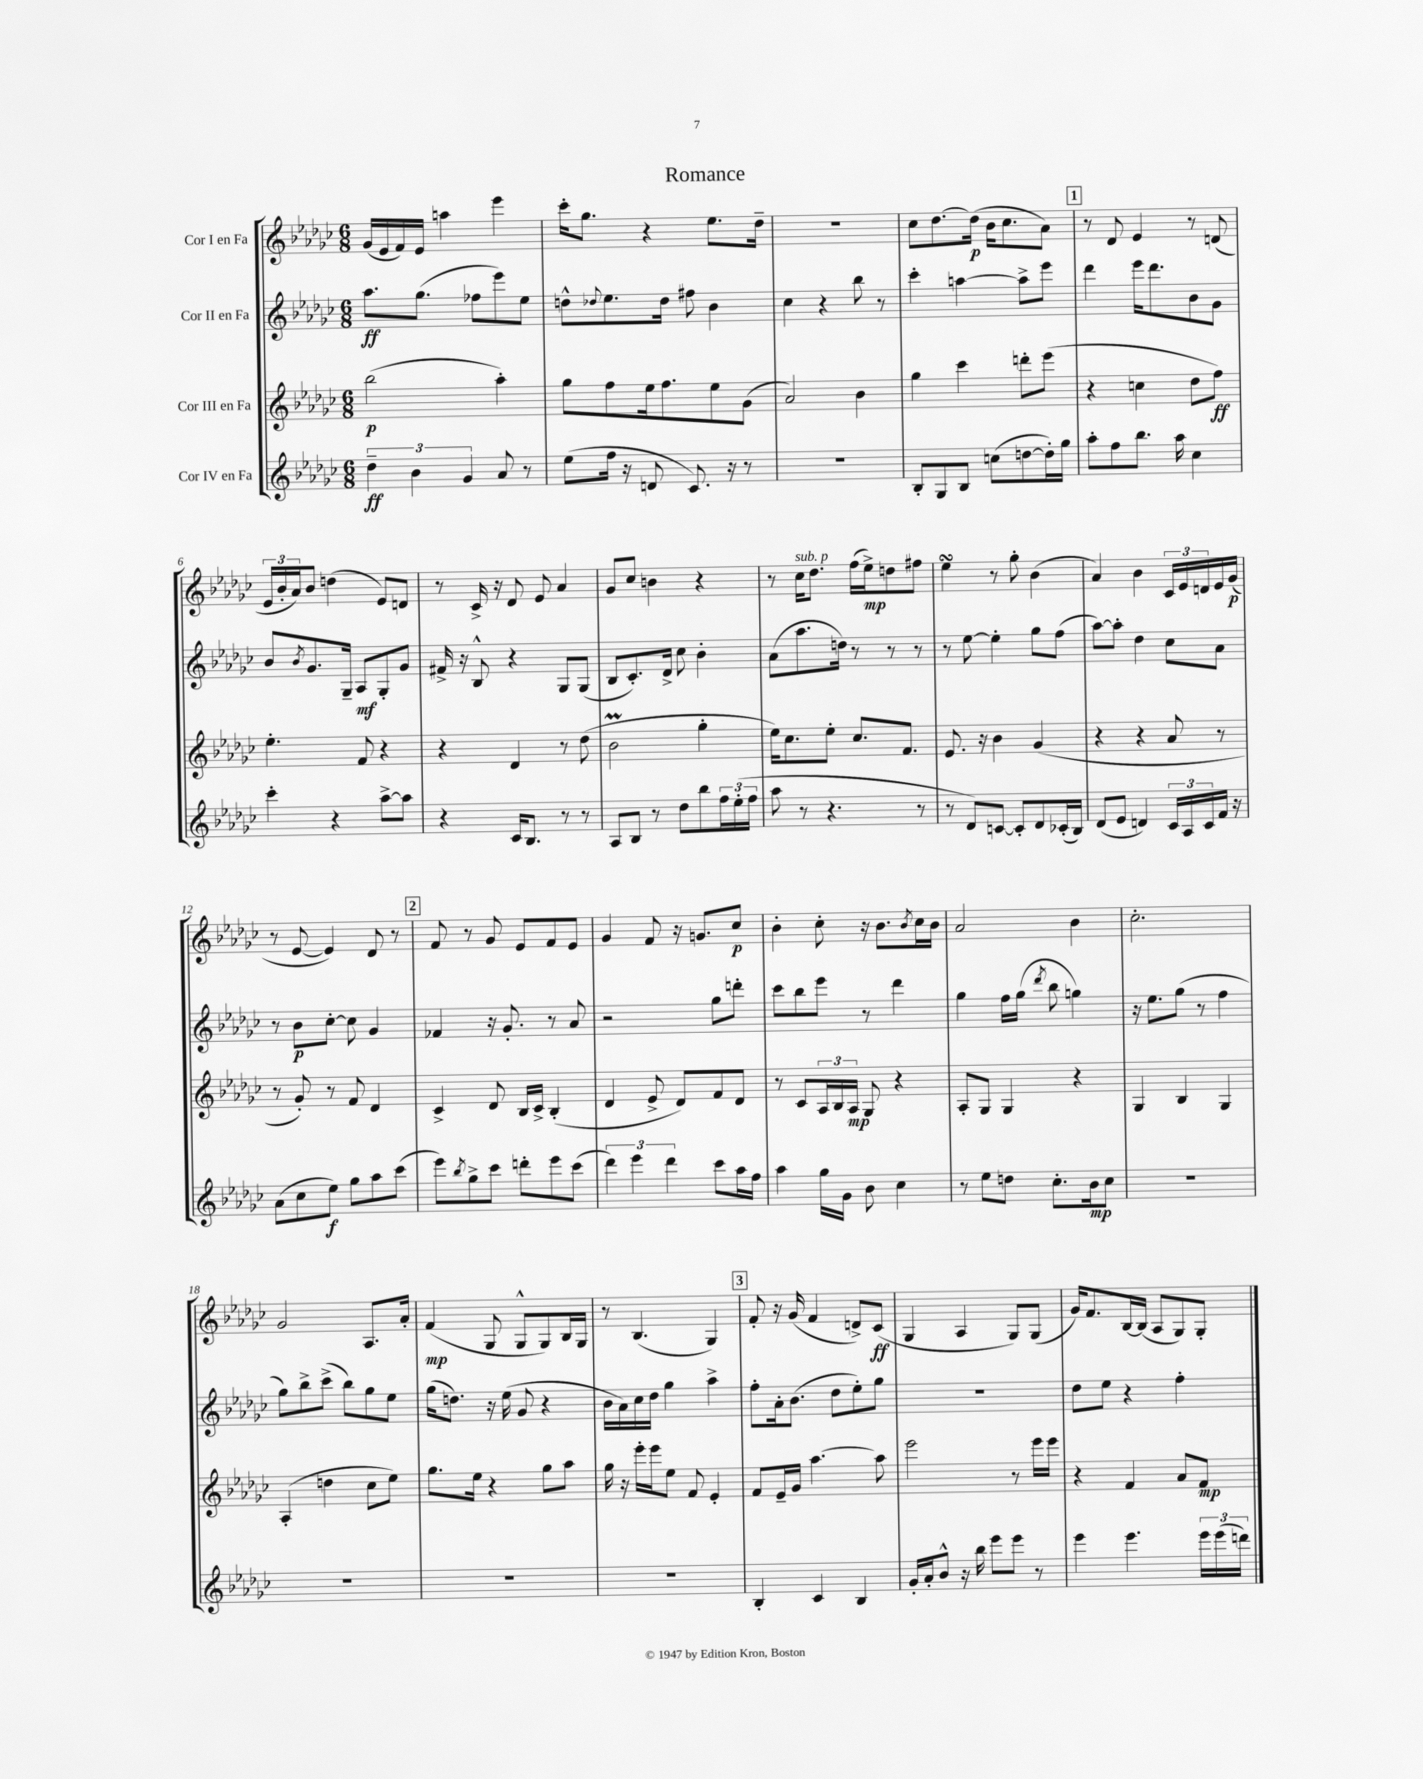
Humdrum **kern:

**kern	**dynam	**kern	**dynam	**kern	**dynam	**kern	**dynam
*part4	*part4	*part3	*part3	*part2	*part2	*part1	*part1
*staff4	*staff4	*staff3	*staff3	*staff2	*staff2	*staff1	*staff1
*I"Cor IV en Fa	*	*I"Cor III en Fa	*	*I"Cor II en Fa	*	*I"Cor I en Fa	*
*clefG2	*	*clefG2	*	*clefG2	*	*clefG2	*
*k[b-e-a-d-g-c-]	*	*k[b-e-a-d-g-c-]	*	*k[b-e-a-d-g-c-]	*	*k[b-e-a-d-g-c-]	*
*M6/8	*	*M6/8	*	*M6/8	*	*M6/8	*
=1	=1	=1	=1	=1	=1	=1	=1
6dd-~\	ff	(2bb-\	p	8.aa-\L	ff	(16g-/LL	.
.	.	.	.	.	.	16e-/	.
.	.	.	.	.	.	16f/)	.
6b-\	.	.	.	.	.	.	.
.	.	.	.	(8.gg-\J	.	16e-/JJ	.
.	.	.	.	.	.	4aan\	.
6g-/	.	.	.	.	.	.	.
.	.	.	.	8ff-X\L	.	.	.
8a-/	.	4aa-'\)	.	8eee-\)	.	4eee-\	.
8r	.	.	.	8ee-\J	.	.	.
=2	=2	=2	=2	=2	=2	=2	=2
(8ee-\L	.	8gg-\L	.	8ddn^^\L	.	16ccc-'\KL	.
.	.	.	.	.	.	8.gg-\J	.
.	.	.	.	8qqdd-X/	.	.	.
16ff\Jk	.	8ff\	.	8.ee-\	.	.	.
16r	.	.	.	.	.	.	.
8dn/	.	16ee-\k	.	.	.	4r	.
.	.	8.ff\	.	16dd-\Jk	.	.	.
8.c-/)	.	.	.	8ff#X\	.	.	.
.	.	8ee-\	.	4b-\	.	8.ee-\L	.
16r	.	.	.	.	.	.	.
8r	.	(8g-\J	.	.	.	.	.
.	.	.	.	.	.	16dd-~\Jk	.
=3	=3	=3	=3	=3	=3	=3	=3
2.r	.	2a-/)	.	4cc-\	.	2.r	.
.	.	.	.	4r	.	.	.
.	.	4b-\	.	8bb-\	.	.	.
.	.	.	.	8r	.	.	.
=4	=4	=4	=4	=4	=4	=4	=4
8B-'/L	.	4gg-\	.	4ccc-'\	.	8cc-\L	.
8G-/	.	.	.	.	.	[8.dd-\	.
8B-/J	.	4ccc-\	.	[4aan\	.	.	.
.	.	.	.	.	.	(16dd-\Jk]	p
(8ccn\L	.	.	.	.	.	16b-\KL	.
.	.	.	.	.	.	8.cc-\	.
[8ddn\	.	8dddn'\L	.	8aa^\L]	.	.	.
16dd'\L])	.	(8eee-\J	.	8eee-\J	.	8a-\J)	.
16gg-\JJ	.	.	.	.	.	.	.
!!LO:REH:place=s1:t=1
=5	=5	=5	=5	=5	=5	=5	=5
8aa-'\L	.	4r	.	4ddd-\	.	8r	.
8ff\	.	.	.	.	.	8d-/	.
8.bb-\J	.	4ccn\	.	16eee-\KL	.	4e-/	.
.	.	.	.	8.ddd-\	.	.	.
16aa-\	.	.	.	.	.	.	.
4cc-\	.	8dd-\L	.	8b-\	.	8r	.
.	.	8ff\J)	ff	8g-\J	.	(8dn/	.
!!LO:LB:g=z
=6	=6	=6	=6	=6	=6	=6	=6
4ccc-'\	.	4.ee-'\	.	8b-/L	.	24e-/LL	.
.	.	.	.	.	.	24b-'/	.
.	.	.	.	.	.	24a-/J)	.
.	.	.	.	8qb-/	.	.	.
.	.	.	.	8.g-/	.	8b-/J	.
4r	.	.	.	.	.	(4ddn\	.
.	.	.	.	16G-~/Jk	.	.	.
.	.	8f/	.	8A-/L	mf	.	.
[8aa-^\L	.	4r	.	8G-'/	.	8e-/L)	.
8aa-\J]	.	.	.	8g-/J	.	8dn/J	.
=7	=7	=7	=7	=7	=7	=7	=7
4r	.	4r	.	16f#X^/	.	8r	.
.	.	.	.	16r	.	.	.
.	.	.	.	8B-^^/	.	16c-^/	.
.	.	.	.	.	.	16r	.
16c-/KL	.	4d-/	.	4r	.	8d-/	.
8.B-/J	.	.	.	.	.	.	.
.	.	.	.	.	.	8e-/	.
8r	.	8r	.	8G-/L	.	4a-/	.
8r	.	(8dd-\	.	(8G-/J	.	.	.
=8	=8	=8	=8	=8	=8	=8	=8
8A-/L	.	2b-m\	.	8B-/L	.	8g-/L	.
8B-/J	.	.	.	8.c-'/)	.	8cc-/J	.
8r	.	.	.	.	.	4bn\	.
.	.	.	.	16d-^/Jk	.	.	.
8dd-\L	.	.	.	8cc-\	.	.	.
8bb-\	.	4gg-'\	.	4b-'\	.	4r	.
24ff\L	.	.	.	.	.	.	.
(24ee-'\	.	.	.	.	.	.	.
24ff\JJ	.	.	.	.	.	.	.
=9	=9	=9	=9	=9	=9	=9	=9
8aa-\	.	16ee-\KL)	.	(8a-\L	.	8r	.
.	.	8.cc-\	.	.	.	.	.
!	!	!	!	!	!	!LO:TX:a:i:t=sub. p	!
8r	.	.	.	8.aa-\	.	16cc-\KL	.
.	.	.	.	.	.	8.dd-\J	.
4.r	.	8ee-'\J	.	.	.	.	.
.	.	.	.	16ddn\Jk)	.	.	.
.	.	8.cc-/L	.	8r	.	(16ff\LL	.
.	.	.	.	.	.	16ee-^\J)	mp
.	.	.	.	8r	.	8ddn\	.
.	.	8.f/J	.	.	.	.	.
8r	.	.	.	8r	.	8ff#X\J	.
=10	=10	=10	=10	=10	=10	=10	=10
8r	.	8.e-/	.	8r	.	4ee-sSSS\	.
8d-/L)	.	.	.	[8ee-\	.	.	.
.	.	16r	.	.	.	.	.
[8cn/J	.	4b-\	.	4ee-'\]	.	8r	.
8c'/L]	.	.	.	.	.	8gg-'\	.
8d-/	.	(4g-/	.	8gg-\L	.	(4b-\	.
(16c-X'/L	.	.	.	(8ff\J	.	.	.
16B-/JJ)	.	.	.	.	.	.	.
=11	=11	=11	=11	=11	=11	=11	=11
(8d-/L	.	4r	.	[8aa-\L)	.	4a-/)	.
8e-/J	.	.	.	8aa-'\J]	.	.	.
4dn/)	.	4r	.	4dd-\	.	4b-\	.
24c-/LL	.	8a-/	.	8cc-\L	.	24c-/LL	.
24A-/	.	.	.	.	.	24e-/	.
24c-/	.	.	.	.	.	24dn/	.
16f/JJ	.	8r	.	8a-\J	.	16e-/	.
16r	.	.	.	.	.	(16g-/JJ	p
!!LO:LB:g=z
=12	=12	=12	=12	=12	=12	=12	=12
(8a-\L	.	8r	.	8r	.	8r	.
8cc-\	.	8g-'/)	.	8b-\L	p	[8e-/	.
8ee-\J)	f	8r	.	[8cc-'\J	.	4e-/])	.
8gg-\L	.	8f/	.	8cc-\]	.	.	.
8aa-\	.	4d-/	.	4g-/	.	8d-/	.
(8ccc-\J	.	.	.	.	.	8r	.
!!LO:REH:place=s1:t=2
=13	=13	=13	=13	=13	=13	=13	=13
8eee-\L)	.	4c-^/	.	4f-X/	.	8f/	.
8qbb-/	.	.	.	.	.	.	.
8gg-^\	.	.	.	.	.	8r	.
8ccc-\J	.	8d-/	.	16r	.	8g-/	.
.	.	.	.	8.g-'/	.	.	.
8dddn'\L	.	16B-/LL	.	.	.	8e-/L	.
.	.	16c-^/JJ	.	.	.	.	.
8eee-\	.	(4B-'/	.	8r	.	8f/	.
(8ccc-\J	.	.	.	8a-/	.	8e-/J	.
=14	=14	=14	=14	=14	=14	=14	=14
6ddd-\)	.	4d-/	.	2r	.	4g-/	.
6eee-\	.	.	.	.	.	.	.
.	.	8e-^/	.	.	.	8f/	.
6ddd-\	.	.	.	.	.	.	.
.	.	8d-/L)	.	.	.	16r	.
.	.	.	.	.	.	8.gn/L	.
8ccc-\L	.	8f/	.	8gg-\L	.	.	.
16aa-\L	.	8d-/J	.	8dddn'\J	.	8cc-/J	p
16ff\JJ	.	.	.	.	.	.	.
=15	=15	=15	=15	=15	=15	=15	=15
4aa-\	.	8r	.	8ccc-\L	.	4b-'\	.
.	.	8c-/L	.	8bb-\	.	.	.
16gg-\LL	.	24A-/L	.	8eee-\J	.	8cc-'\	.
.	.	24B-/	.	.	.	.	.
16g-\JJ	.	.	.	.	.	.	.
.	.	24A-/JJ	mp	.	.	.	.
8b-\	.	8G-/	.	8r	.	16r	.
.	.	.	.	.	.	8.b-\L	.
4cc-\	.	4r	.	4ddd-\	.	.	.
.	.	.	.	.	.	8qb-/	.
.	.	.	.	.	.	16cc-\L	.
.	.	.	.	.	.	16b-\JJ	.
=16	=16	=16	=16	=16	=16	=16	=16
8r	.	8A-'/L	.	4gg-\	.	2a-/	.
8ee-\L	.	8G-/J	.	.	.	.	.
8ddn\J	.	4G-/	.	16ff\LL	.	.	.
.	.	.	.	(16gg-\JJ	.	.	.
.	.	.	.	8qddd-/	.	.	.
8.cc-'\L	.	.	.	8bb-\	.	.	.
.	.	4r	.	4ggn\)	.	4b-\	.
16b-\k	mp	.	.	.	.	.	.
8cc-\J	.	.	.	.	.	.	.
=17	=17	=17	=17	=17	=17	=17	=17
2.r	.	4G-/	.	16r	.	2.cc-'\	.
.	.	.	.	8.ee-\L	.	.	.
.	.	4B-/	.	(8gg-\J	.	.	.
.	.	.	.	8r	.	.	.
.	.	4G-/	.	4ff\	.	.	.
!!LO:LB:g=z
=18	=18	=18	=18	=18	=18	=18	=18
2.r	.	(4A-'/	.	8gg-\L)	.	2g-/	.
.	.	.	.	8bb-^\	.	.	.
.	.	4ddn\	.	(8ccc-^\J	.	.	.
.	.	.	.	8bb-\L)	.	.	.
.	.	8cc-\L	.	8gg-\	.	8.A-/L	.
.	.	8ee-\J)	.	8ee-\J	.	.	.
.	.	.	.	.	.	16a-'/Jk	.
=19	=19	=19	=19	=19	=19	=19	=19
2.r	.	8.gg-\L	.	(16gg-\KL	.	(4f/	mp
.	.	.	.	8.ddn\J)	.	.	.
.	.	16ee-\Jk	.	.	.	.	.
.	.	4r	.	16r	.	8G-/	.
.	.	.	.	(16ee-\	.	.	.
.	.	.	.	8g-/	.	8G-^^/L	.
.	.	8gg-\L	.	4r	.	8G-/)	.
.	.	8aa-\J	.	.	.	16B-/L	.
.	.	.	.	.	.	16G-/JJ	.
=20	=20	=20	=20	=20	=20	=20	=20
2.r	.	16gg-\	.	16b-\LL	.	8r	.
.	.	16r	.	16a-\)	.	.	.
.	.	16eee-'\LL	.	16cc-\	.	(4.B-/	.
.	.	16eee-\J	.	16dd-\JJ	.	.	.
.	.	8ee-\J	.	4gg-\	.	.	.
.	.	8f/	.	.	.	.	.
.	.	4e-'/	.	4aa-^\	.	4G-/)	.
!!LO:REH:place=s1:t=3
=21	=21	=21	=21	=21	=21	=21	=21
4B-'/	.	8f/L	.	8ff'\L	.	8f'/	.
.	.	16e-~/L	.	16a-'\k	.	16r	.
.	.	16g-/JJ	.	(8.b-\J	.	(16g-/	.
4c-/	.	[4.aa-\	.	.	.	4f/	.
.	.	.	.	8dd-\L	.	.	.
4B-/	.	.	.	8ee-'\)	.	8dn^/L)	.
.	.	8aa-\]	.	8gg-\J	.	(8c-/J	ff
=22	=22	=22	=22	=22	=22	=22	=22
16g-'/LL	.	2eee-\	.	2.r	.	4G-/	.
16a-'/J	.	.	.	.	.	.	.
8b-^^/J	.	.	.	.	.	.	.
16r	.	.	.	.	.	4A-/	.
16bb-\	.	.	.	.	.	.	.
8eee-\L	.	.	.	.	.	.	.
8eee-\J	.	8r	.	.	.	8G-/L)	.
8r	.	16eee-\LL	.	.	.	(8G-/J	.
.	.	16eee-\JJ	.	.	.	.	.
=23	=23	=23	=23	=23	=23	=23	=23
4eee-\	.	4r	.	8dd-\L	.	16g-/KL)	.
.	.	.	.	.	.	8.f/	.
.	.	.	.	8ee-\J	.	.	.
4.eee-\	.	4f/	.	4r	.	[16B-/L	.
.	.	.	.	.	.	(16B-/JJ]	.
.	.	.	.	.	.	8A-/L	.
.	.	8a-/L	.	4ff'\	.	8G-/)	.
24eee-\LL	.	8f/J	mp	.	.	8G-'/J	.
(24eee-\	.	.	.	.	.	.	.
24dddn\JJ)	.	.	.	.	.	.	.
==	==	==	==	==	==	==	==
*-	*-	*-	*-	*-	*-	*-	*-
